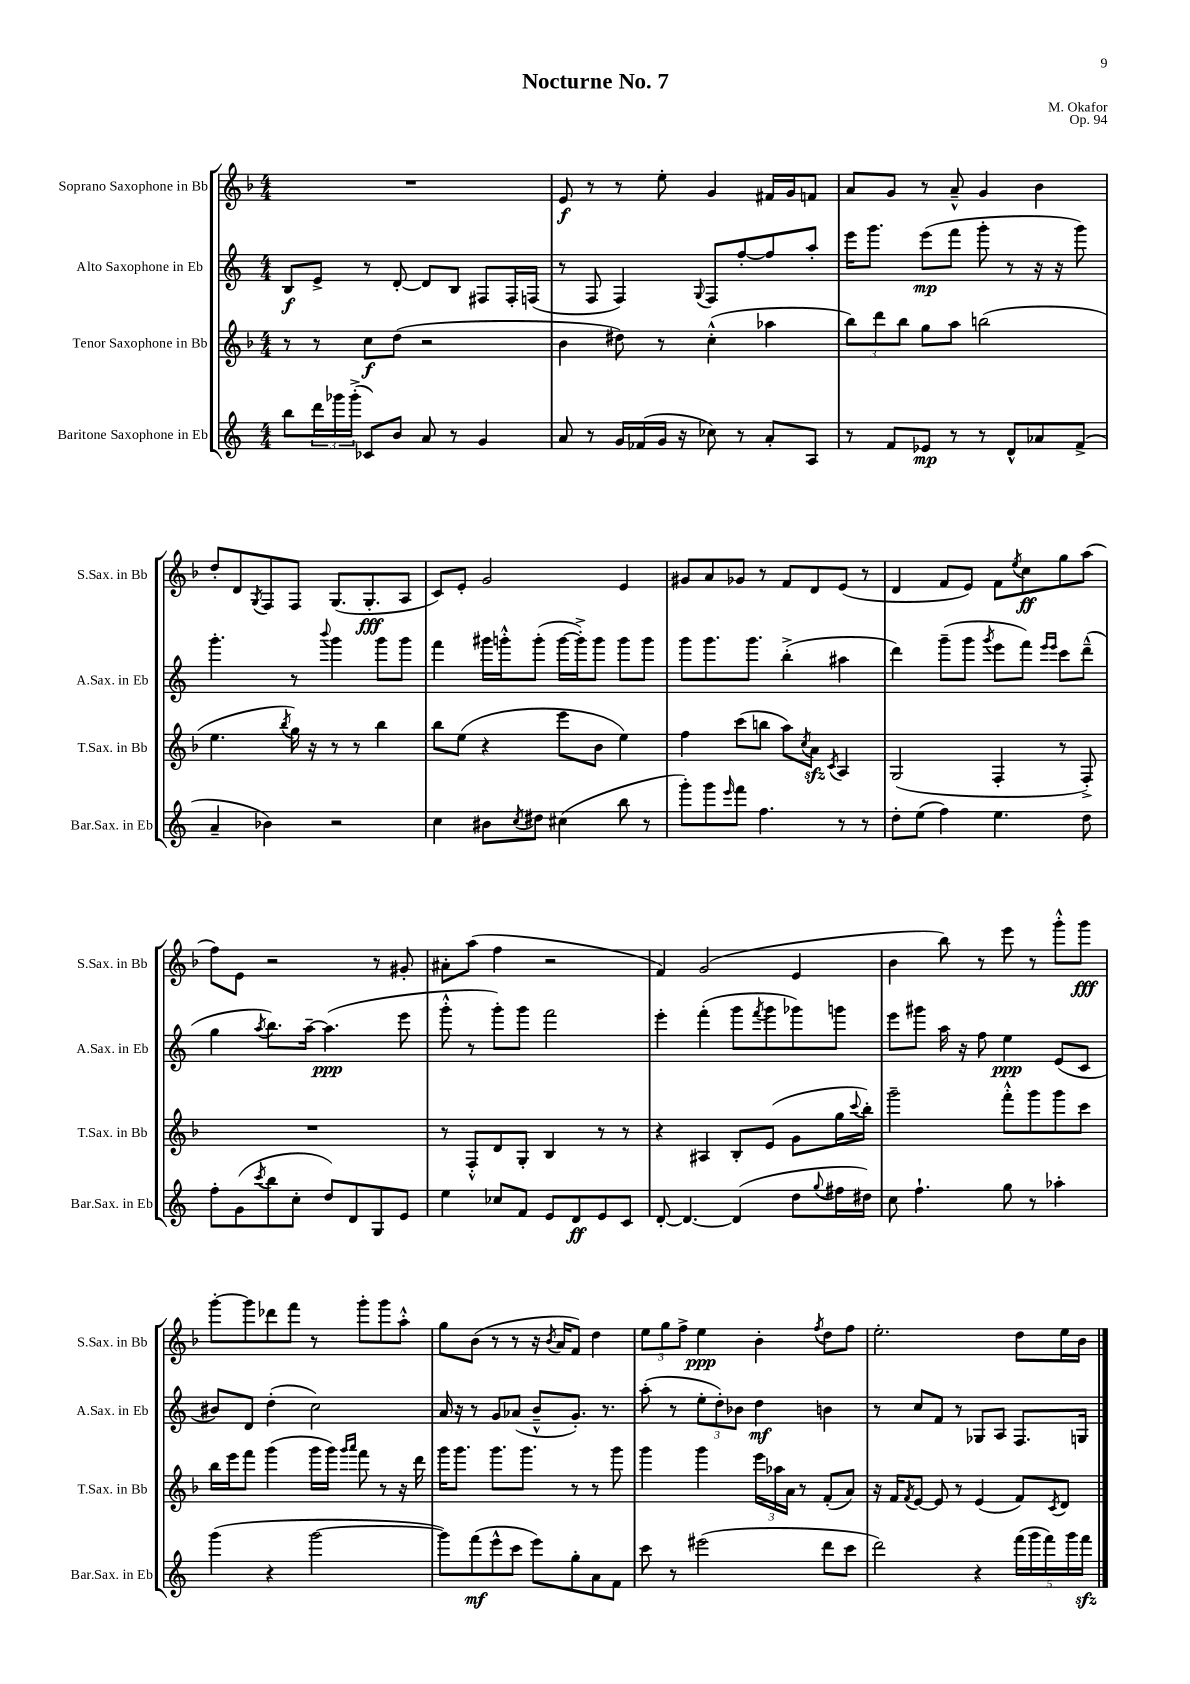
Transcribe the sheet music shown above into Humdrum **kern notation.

**kern	**kern	**kern	**kern
*staff4	*staff3	*staff2	*staff1
*clefG2	*clefG2	*clefG2	*clefG2
*k[]	*k[b-]	*k[]	*k[b-]
*M4/4	*M4/4	*M4/4	*M4/4
8bb\L	8r	8B/L	1r
24ddd\L	8r	8e^/J	.
24ggg-\	.	.	.
(24ggg-'^\JJ	.	.	.
8c-/L)	8cc\L	8r	.
8b/J	(8dd\J	[8d'/	.
8a/	2r	8d/]L	.
8r	.	8B/J	.
4g/	.	8F#/L	.
.	.	16F#'/L	.
.	.	(16F/JJ	.
=	=	=	=
8a/	4b-\	8r	8e/
8r	.	8F/	8r
16g/LL	8dd#\)	4F/)	8r
(16f-/	.	.	.
16g/JJ	8r	.	8ee'\
16r	.	.	.
.	.	8qqG/	.
8cc-\)	(4cc'^^\	8F/L	4g/
8r	.	[8ff'/	.
8a'/L	4aa-\	8ff/]	16f#/LL
.	.	.	16g/J
8A/J	.	8aa'/J	8f/J
=	=	=	=
8r	12bb-\L)	16eee\LK	8a/L
.	.	8.ggg\J	.
.	12ddd\	.	.
8f/L	.	.	8g/J
.	12bb-\J	.	.
8e-/J	8gg\L	(8eee\L	8r
8r	8aa\J	8fff\J	8a~^^/
8r	(2bb\	8ggg'\	4g/
8d^^/L	.	8r	.
8a-/	.	16r	4b-\
.	.	16r	.
(8f^/J	.	8ggg\)	.
=	=	=	=
4a~/	4.ee\	4.ggg'\	8dd'/L
.	.	.	8d/
.	.	.	8qG/
4b-\)	.	.	8F/
.	8qbb-/	.	.
.	16gg\)	8r	8F/J
.	16r	.	.
.	.	8qqbbb/	.
2r	8r	4ggg\	(8.G/L
.	8r	.	.
.	.	.	8.G'/
.	4bb-\	8ggg\L	.
.	.	8ggg\J	8A/J
=	=	=	=
4cc\	8bb-\L	4fff\	8c/L)
.	(8ee\J	.	8e'/J
8b#\L	4r	16ggg#\LL	2g/
.	.	16ggg'^^\J	.
8qcc/	.	.	.
8dd#\J	.	(8ggg'\J	.
(4cc#\	8eee\L	[16ggg\LL	.
.	.	16ggg'^\]J)	.
.	8b-\J	8ggg\J	.
8bb\	4ee\)	8ggg\L	4e/
8r	.	8ggg\J	.
=	=	=	=
8ggg'\L)	4ff\	8ggg\L	8g#/L
8ggg\	.	8.ggg\	8a/
16qqeee/	.	.	.
8fff\J	(8ccc\L	.	8g-/J
.	.	8.ggg\J	.
4.ff\	8bb\J	.	8r
.	8aa\L)	(4bb'^\	8f/L
.	8qcc/	.	.
.	8a\J	.	8d/
.	8qc/	.	.
8r	4A/	4aa#\	(8e/J
8r	.	.	8r
=	=	=	=
8dd'\L	(2G/	4ddd\)	4d/
(8ee\J	.	.	.
4ff\)	.	(8ggg~\L	8f/L
.	.	8ggg\J	8e/J)
.	.	8qggg/	.
4.ee\	4F'/	8eee\L	8f\L
.	.	.	8qee/
.	.	8fff\J)	8cc\
.	.	16qqeee/LL	.
.	.	16qqeee/JJ	.
.	8r	8ccc\L	8gg\
8dd\	8F'^/)	(8ddd~^^\J	(8aa\J
=	=	=	=
8ff'\L	1r	4gg\	8ff\L)
(8g\	.	.	8e\J
8qccc/	.	8qaa/	.
8bb\	.	8.bb\L)	2r
8cc'\J	.	.	.
.	.	[16aa~\Jk	.
8dd/L)	.	(4.aa\]	.
8d/	.	.	.
8G/	.	.	8r
8e/J	.	8eee\	8g#'/
=	=	=	=
4ee\	8r	8ggg'^^\	8a#'\L
.	8F'^^/L	8r	(8aa\J
8cc-/L	8d/	8ggg'\L)	4ff\
8f/J	8G'/J	8ggg\J	.
8e/L	4B-/	2fff\	2r
8d/	.	.	.
8e/	8r	.	.
8c/J	8r	.	.
=	=	=	=
[8d'/	4r	4eee'\	4f/)
4.d/_	.	.	.
.	4A#/	(4fff'\	(2g/
(4d/]	8B-'/L	8ggg\L	.
.	.	8qfff/	.
.	(8e/J	8ggg\	.
8dd\L	8g\L	8ggg-\)	4e/
8qqgg/	.	.	.
16ff#\L	16gg\L	8ggg\J	.
.	8qqccc/	.	.
16dd#\JJ)	16bb-'\JJ)	.	.
=	=	=	=
8cc\	2ggg~\	8eee\L	4b-\
4.ff`\	.	8ggg#\J	.
.	.	16aa\	8bb-\)
.	.	16r	.
.	.	8ff\	8r
8gg\	8fff'^^\L	4ee\	8eee\
8r	8ggg\	.	8r
4aa-'\	8ggg\	(8e/L	8ggg'^^\L
.	8ccc\J	8c/J	8ggg\J
=	=	=	=
(4ggg\	16bb-\LL	8b#/L)	[8ggg'\L
.	16eee\J	.	.
.	8fff\J	8d/J	8ggg\]
4r	(4ggg\	(4dd'\	8ddd-\
.	.	.	8fff\J
[2ggg\	16ggg\LL	2cc\)	8r
.	16ggg\JJ)	.	.
.	16qqggg/LL	.	.
.	16qqaaa/JJ	.	.
.	8fff\	.	8ggg'\L
.	8r	.	8ggg\
.	16r	.	8aa'^^\J
.	16ddd\	.	.
=	=	=	=
8ggg\]L)	16ggg\LK	16a/	8gg\L
.	8.ggg\J	16r	.
(8fff\	.	8r	(8b-\J
8eee^^\	8.ggg\L	8g/L	8r
8ccc\J	.	(8a-/J	8r
.	8.ggg\J	.	.
8eee\L)	.	8b~^^/L	16r
.	.	.	8qb-/
.	.	.	16a/LK
8gg'\	8r	8.g'/J)	8f/J)
8a\	8r	.	4dd\
.	.	8.r	.
8f\J	8ggg\	.	.
=	=	=	=
8ccc\	4ggg\	(8aa'\	12ee\L
.	.	.	12gg\
8r	.	8r	.
.	.	.	12ff^\J
(2eee#\	4ggg\	12ee'\L	4ee\
.	.	12dd'\)	.
.	.	12b-\J	.
.	24eee\LL	4dd\	4b-'\
.	24aa-\	.	.
.	24a\JJ	.	.
.	8r	.	.
.	.	.	8qff/
8ddd\L	(8f'/L	4b\	8dd\L
8ccc\J	8a/J)	.	8ff\J
=	=	=	=
2ddd\)	16r	8r	2.ee'\
.	16f/LK	.	.
.	8qf/	.	.
.	[8e/J	8cc/L	.
.	8e/]	8f/J	.
.	8r	8r	.
4r	(4e/	8G-/L	.
.	.	8A/J	.
(20fff\LL	8f/L)	8.F/L	8dd\L
20ggg\	.	.	.
20fff\)	.	.	.
.	8qc/	.	.
.	8d/J	.	16ee\L
20ggg\	.	.	.
.	.	16G/Jk	16b-\JJ
20fff\JJ	.	.	.
==	==	==	==
*-	*-	*-	*-
